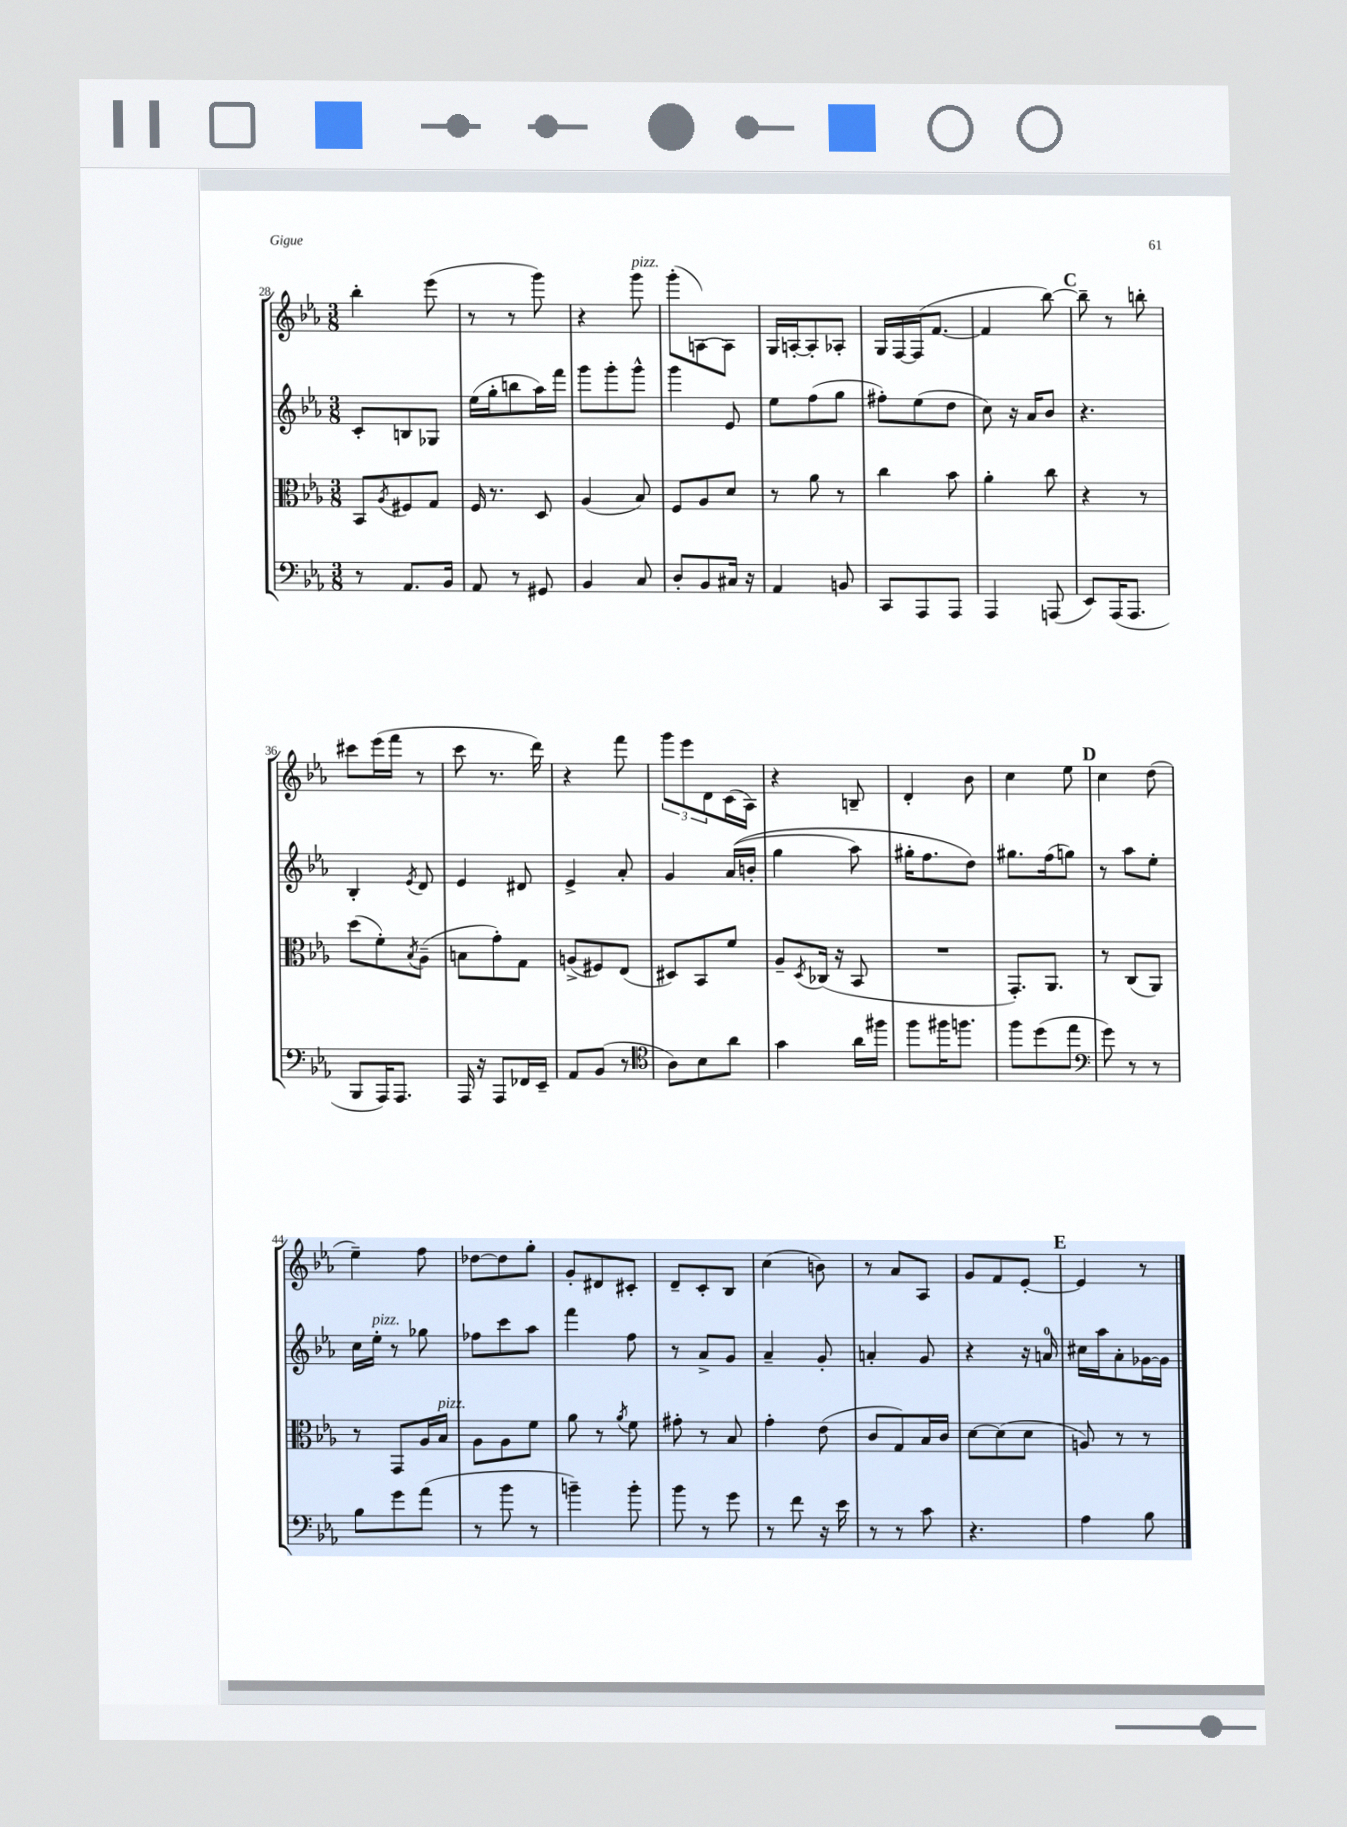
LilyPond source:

<<
\new StaffGroup <<
\new Staff = "s0" {
    \clef treble \key ees \major \numericTimeSignature \time 3/8
    bes''4-. ees'''8( |
    r8 r8 g'''8) |
    r4 g'''8^\markup { \italic "pizz." } |
    g'''8-.( a8~) a8 |
    g16 a16~-. a8-. aes8-. |
    g16 f16~ f16( f'8.~ |
    f'4 bes''8~) |
    \mark \markup { \bold "C" } bes''8-- r8 b''8-. |
    cis'''8 ees'''16( f'''16 r8 |
    c'''8 r8. d'''16) |
    r4 f'''8 |
    \tuplet 3/2 { g'''8 ees'''8 d'8 } c'16( aes16) |
    r4 b8-- |
    d'4-. bes'8 |
    c''4 ees''8 |
    \mark \markup { \bold "D" } c''4 d''8( |
    ees''4--) f''8 |
    des''8~ des''8 g''8-. |
    g'8-. dis'8 cis'8-. |
    d'8-- c'8-. bes8 |
    c''4( b'8) |
    r8 aes'8 aes8 |
    g'8 f'8 ees'8~-. |
    \mark \markup { \bold "E" } ees'4 r8 \bar "|." |
}
\new Staff = "s1" {
    \clef treble \key ees \major \numericTimeSignature \time 3/8
    c'8-. b8 ges8 |
    ees''16( g''16-. b''8 aes''16) f'''16 |
    g'''8 g'''8-. g'''8-^ |
    g'''4 ees'8 |
    ees''8 f''8( g''8 |
    fis''8-.) ees''8( d''8 |
    c''8) r16 aes'16 bes'8 |
    \mark \markup { \bold "C" } r4. |
    bes4-. \acciaccatura { ees'8 } d'8 |
    ees'4 dis'8 |
    ees'4-> aes'8-. |
    g'4 aes'16(\( b'16-. |
    g''4 aes''8) |
    gis''16-. f''8. d''8\) |
    gis''8. f''16( g''8) |
    \mark \markup { \bold "D" } r8 aes''8 ees''8-. |
    c''16 ees''16-.^\markup { \italic "pizz." } r8 ges''8 |
    fes''8 c'''8 aes''8 |
    f'''4 f''8 |
    r8 aes'8-> g'8 |
    aes'4-- g'8-. |
    a'4-. g'8 |
    r4 r16 a'16-0 |
    \mark \markup { \bold "E" } cis''16 aes''16 aes'8-. ges'16~ ges'16 \bar "|." |
}
\new Staff = "s2" {
    \clef alto \key ees \major \numericTimeSignature \time 3/8
    bes,8 \acciaccatura { aes8 } fis8 g8 |
    f16 r8. d8 |
    aes4( bes8) |
    f8 aes8 d'8 |
    r8 aes'8 r8 |
    c''4 bes'8 |
    aes'4-. c''8 |
    \mark \markup { \bold "C" } r4 r8 |
    d''8( f'8-.) \acciaccatura { bes8 } aes8--( |
    b8 g'8-.) g8 |
    a8->( fis8) ees8( |
    dis8) bes,8 f'8 |
    aes8-- \acciaccatura { d8 } ces16( r16 bes,8 |
    R4. |
    g,8.-.) aes,8. |
    \mark \markup { \bold "D" } r8 c8( aes,8) |
    r8 g,8 aes16 bes16^\markup { \italic "pizz." } |
    aes8 aes8 f'8 |
    aes'8 r8 \acciaccatura { aes'8 } f'8 |
    gis'8-. r8 bes8 |
    g'4-. ees'8( |
    c'8 g8) bes16 c'16 |
    d'8~ d'8( d'8 |
    \mark \markup { \bold "E" } a8) r8 r8 \bar "|." |
}
\new Staff = "s3" {
    \clef bass \key ees \major \numericTimeSignature \time 3/8
    r8 aes,8. bes,16 |
    aes,8 r8 gis,8 |
    bes,4 c8 |
    d8-. bes,8 cis16 r16 |
    aes,4 b,8 |
    c,8 aes,,8 aes,,8 |
    aes,,4 a,,8( |
    \mark \markup { \bold "C" } ees,8) aes,,16( aes,,8. |
    bes,,8 aes,,16) aes,,8. |
    aes,,16 r16 aes,,8 fes,16 ees,16-- |
    aes,8 bes,8( r8 |
    \clef tenor aes8) bes8 aes'8 |
    g'4 aes'16 fis''16 |
    f''8 fis''16 f''8. |
    f''8 d''8( ees''8 |
    \mark \markup { \bold "D" } \clef bass g'8) r8 r8 |
    bes8 g'8 aes'8( |
    r8 bes'8 r8 |
    b'4--) b'8-. |
    bes'8 r8 g'8 |
    r8 f'8 r16 ees'16 |
    r8 r8 c'8 |
    r4. |
    \mark \markup { \bold "E" } aes4 bes8 \bar "|." |
}
>>
>>
\layout { \context { \Score currentBarNumber = #28 } }
